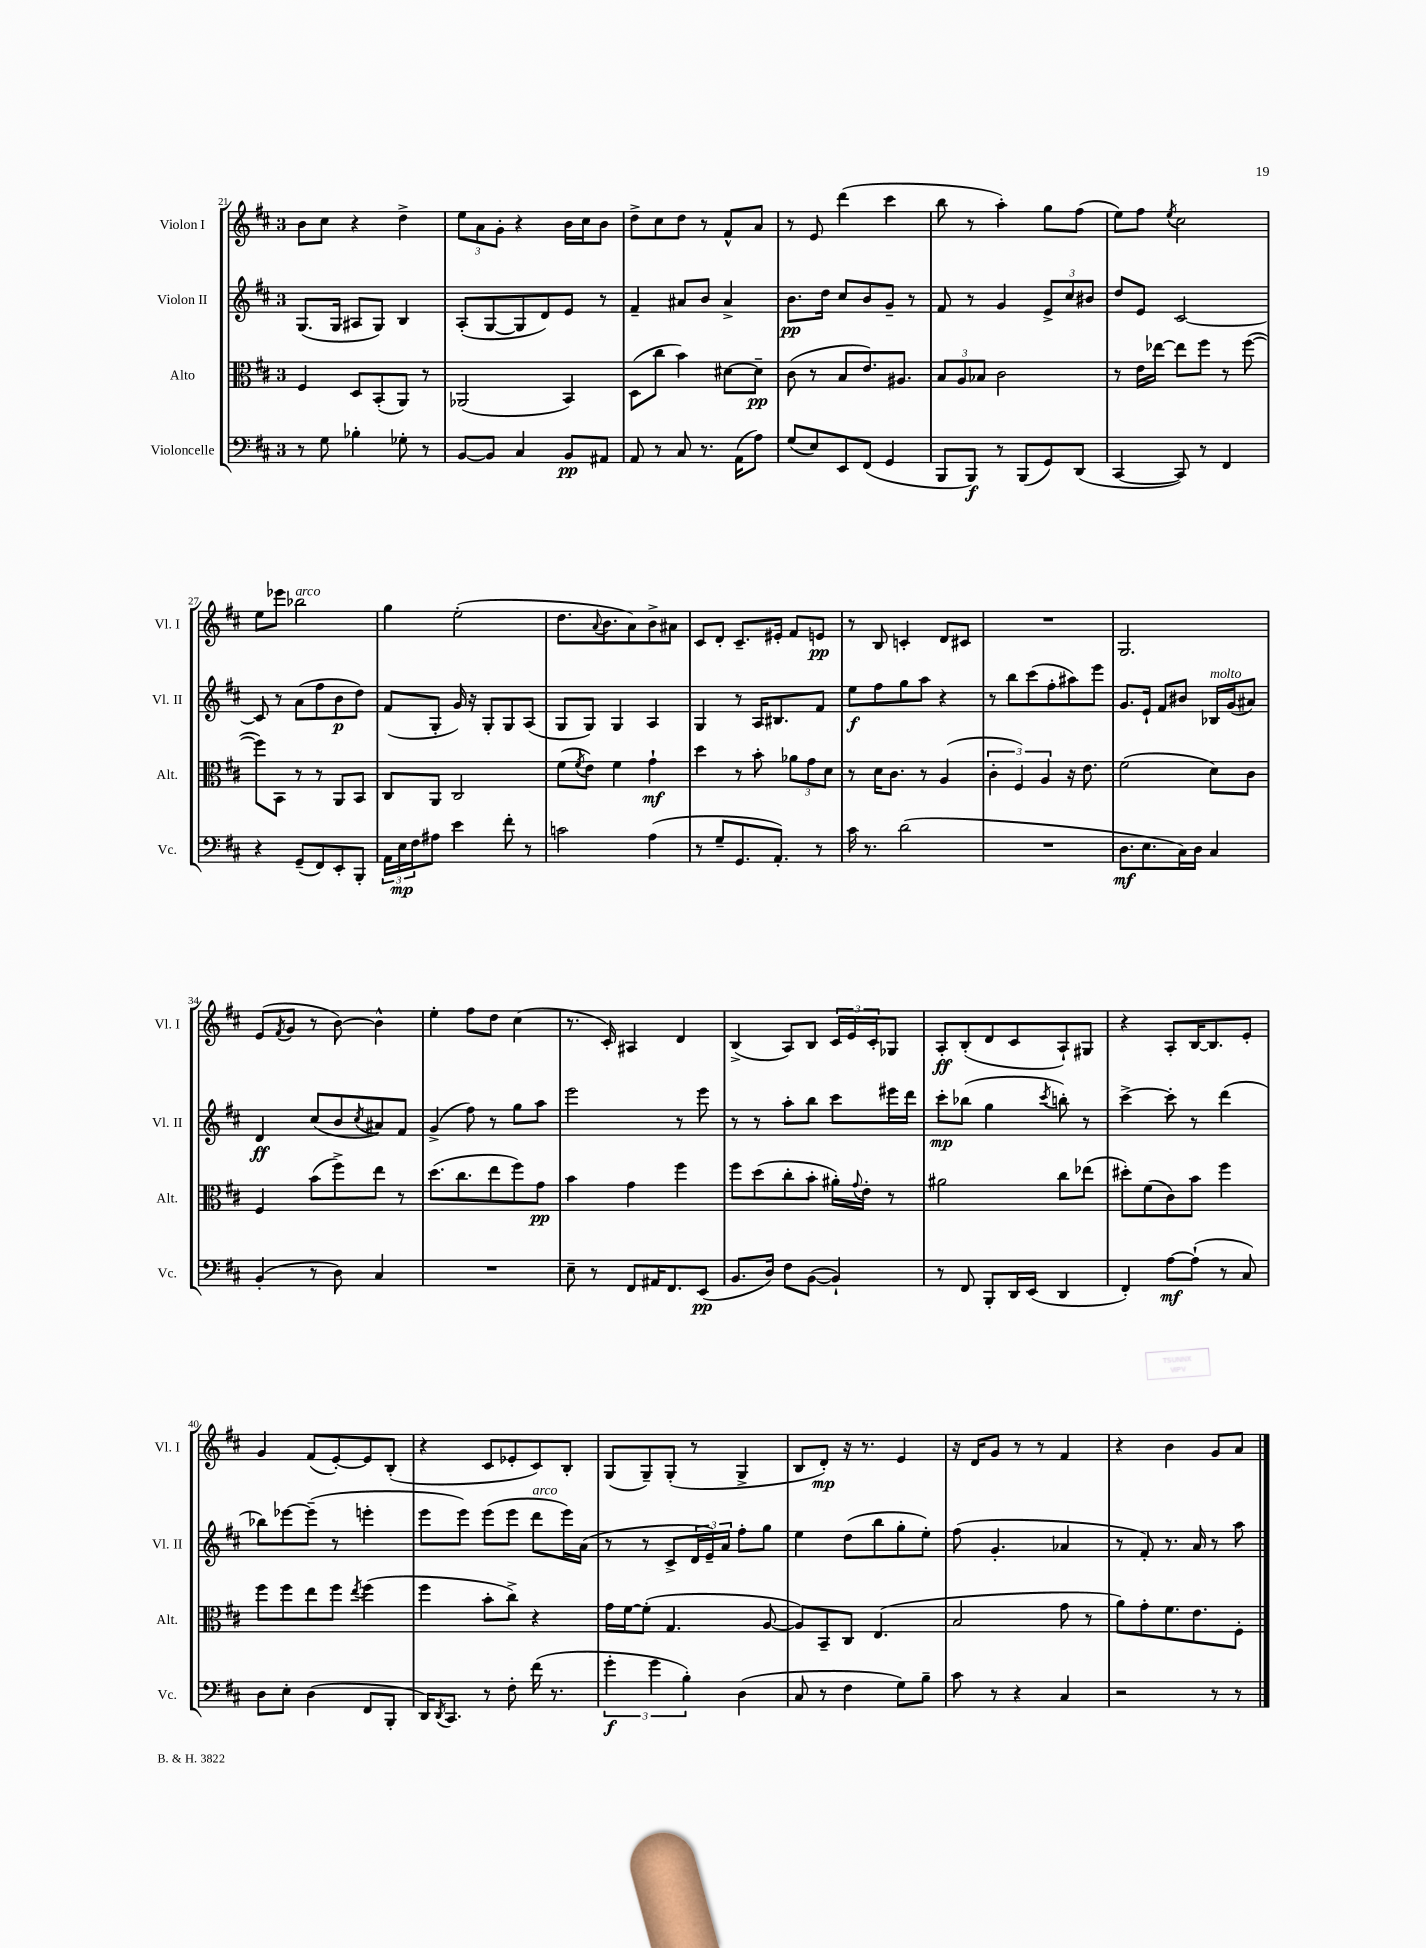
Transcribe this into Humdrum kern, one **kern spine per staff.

**kern	**kern	**kern	**kern
*staff4	*staff3	*staff2	*staff1
*clefF4	*clefC3	*clefG2	*clefG2
*k[f#c#]	*k[f#c#]	*k[f#c#]	*k[f#c#]
*M3/4	*M3/4	*M3/4	*M3/4
8r	4F#	(8.G	8b
8G	.	.	8cc#
.	.	16G	.
4B-'	8D	8A#	4r
.	(8BB'	8G)	.
8G-'	8AA)	4B	4dd^
8r	8r	.	.
=	=	=	=
[8BB	(2AA-	(8A'	12ee
.	.	.	12a
8BB]	.	[8G	.
.	.	.	12g'
4C#	.	8G]	4r
.	.	8d)	.
8BB	4BB)	8e	16b
.	.	.	16cc#
8AA#	.	8r	8b
=	=	=	=
8AA	(8D	4f#~	8dd^
8r	8cc#	.	8cc#
8C#	4b)	8a#	8dd
8.r	.	8b	8r
.	[8d#	4a#^	8f#^^
(16AA	.	.	.
8A)	8d#~]	.	8a
=	=	=	=
(8G	(8c#	8.b	8r
8E)	8r	.	8e
.	.	16dd	.
8EE	8B	8cc#	(4ddd
(8FF#	8.e)	8b	.
4GG	.	8g~	4ccc#
.	8.A#	.	.
.	.	8r	.
=	=	=	=
8BBB	12B	8f#	8bb
.	12A	.	.
8BBB)	.	8r	8r
.	12B-	.	.
8r	2c#	4g	4aa')
(8BBB	.	.	.
8GG)	.	12e^	8gg
.	.	12cc#	.
(8DD	.	.	(8ff#
.	.	12b#	.
=	=	=	=
[4CC#	8r	8dd	8ee)
.	16e	8e	8ff#
.	[16ee-	.	.
.	.	.	8qee
8CC#])	8ee-]	[2c#	2cc#
8r	8ff#	.	.
4FF#	8r	.	.
.	([8ff#	.	.
=	=	=	=
4r	8ff#])	8c#]	8ee
.	8BB	8r	8eee-
(8GG~	8r	(8a	2bb-
8FF#)	8r	8ff#	.
8EE'	8AA	8b	.
8BBB'	8BB	8dd)	.
=	=	=	=
24AA	8C#	(8f#	4gg
24E	.	.	.
24F#	.	.	.
8A#	8AA	8G'	.
4e	2C#	16g)	(2ee'
.	.	16r	.
.	.	8G'	.
8f#'	.	8G	.
8r	.	(8A	.
=	=	=	=
2c	(8f#	8G	8.dd
.	8qf#	.	.
.	8e)	8G)	.
.	.	.	8qqa
.	.	.	8.b
.	4f#	4G	.
.	.	.	8a)
(4A	4g`	4A	8b^
.	.	.	8a#
=	=	=	=
8r	4dd	4G	8c#
8G~	.	.	8d'
8.GG	8r	8r	8.c#~
.	8b'	16A	.
8.AA')	.	8.B#	16e#'
.	12a-	.	8f#
.	12g	.	.
8r	.	8f#	8e
.	12d	.	.
=	=	=	=
16c#	8r	8ee	8r
8.r	.	.	.
.	16d	8ff#	8B
.	8.c#	.	.
(2d	.	8gg	4c'
.	8r	8aa	.
.	(4A	4r	8d
.	.	.	8c#
=	=	=	=
2.r	6c#'	8r	2.r
.	.	8bb	.
.	6F#)	.	.
.	.	(8ccc#	.
.	6A	.	.
.	.	8ff#'	.
.	16r	8aa#)	.
.	8.e	.	.
.	.	8eee	.
=	=	=	=
8.D	(2f#	8.g	2.G
8.E	.	16e`	.
.	.	8f#	.
16C#)	.	8b#	.
16D	.	.	.
4C#	8d)	16B-	.
.	.	(16g	.
.	8c#	8a#)	.
=	=	=	=
(4BB'	4F#	4d	(8e
.	.	.	8qf#
.	.	.	8g
8r	(8b	(8cc#	8r
8D)	8ff#^)	8b	[8b)
.	.	8qcc#	.
4C#	8ee	8a#)	4b^^]
.	8r	8f#	.
=	=	=	=
2.r	(8.dd	(4g^	4ee'
.	8.cc#	.	.
.	.	8ff#)	8ff#
.	8ee	8r	8dd
.	8ff#)	8gg	(4cc#
.	8g	8aa	.
=	=	=	=
8E~	4b	2eee	8.r
8r	.	.	.
.	.	.	16c#')
8FF#	4g	.	4A#
16AA#	.	.	.
8.FF#	.	.	.
.	4ff#	8r	4d
(8EE	.	8eee	.
=	=	=	=
8.BB	8ff#	8r	(4B^
.	(8dd	8r	.
16D)	.	.	.
8F#	8cc#'	8aa'	8A)
([8BB	8b'	8bb	8B
4BB`])	16a#')	8ccc#	24c#
.	.	.	24e
.	8qqg	.	.
.	16e'	.	.
.	.	.	24c#'
.	8r	16eee#	8G-
.	.	16ddd	.
=	=	=	=
8r	2a#	8ccc#'	8A'
8FF#	.	(8bb-	(8B'
8BBB'	.	4gg	8d
16DD	.	.	8c#
(16EE	.	.	.
.	.	8qccc#	.
4DD	8cc#	8bb')	8A`)
.	(8ee-	8r	8G#
=	=	=	=
4FF#')	8dd#')	[4ccc#^	4r
.	(8f#	.	.
[8A	8c#)	8ccc#']	8A'
(8A`]	8b	8r	[16B
.	.	.	8.B]
8r	4ff#	(4ddd	.
8C#)	.	.	8e'
=	=	=	=
8D	8ff#	8bb-)	4g
8E'	8ff#	[8eee-	.
(4D	8ee	(8eee-~]	(8f#
.	8ff#	8r	[8e')
.	8qee	.	.
8FF#	(4ff#	4eee'	8e]
8BBB'	.	.	(8B'
=	=	=	=
16DD)	4ff#	8eee	4r
8qDD	.	.	.
8.CC#	.	.	.
.	.	8eee)	.
8r	8b'	(8eee	8c#
8F#'	8cc#^)	8eee	8e-'
(16f#	4r	8ddd	8c#)
8.r	.	.	.
.	.	16eee)	8B'
.	.	(16a	.
=	=	=	=
6g'	16g	8r	(8G
.	[16f#	.	.
.	(8f#']	8r	8G~)
6g	.	.	.
.	4.G	8c#^	(8G'
6B')	.	.	.
.	.	24d	8r
.	.	24e~)	.
.	.	24a	.
(4D	.	8ff#'	4G^
.	[8A	8gg	.
=	=	=	=
8C#	8A])	4ee	8B
8r	8BB~	.	8d')
4F#	8C#	(8dd	16r
.	.	.	8.r
.	(4.E	8bb	.
8G)	.	8gg'	4e
8B~	.	8ee')	.
=	=	=	=
8c#	2B	(8ff#	16r
.	.	.	16d
8r	.	4.g'	8g
4r	.	.	8r
.	.	.	8r
4C#	8g	4a-	4f#
.	8r	.	.
=	=	=	=
2r	8a)	8r	4r
.	8g'	8f#')	.
.	8.f#	8.r	4b
.	8.e	16a	.
8r	.	8r	8g
8r	8F#'	8aa	8a
==	==	==	==
*-	*-	*-	*-
